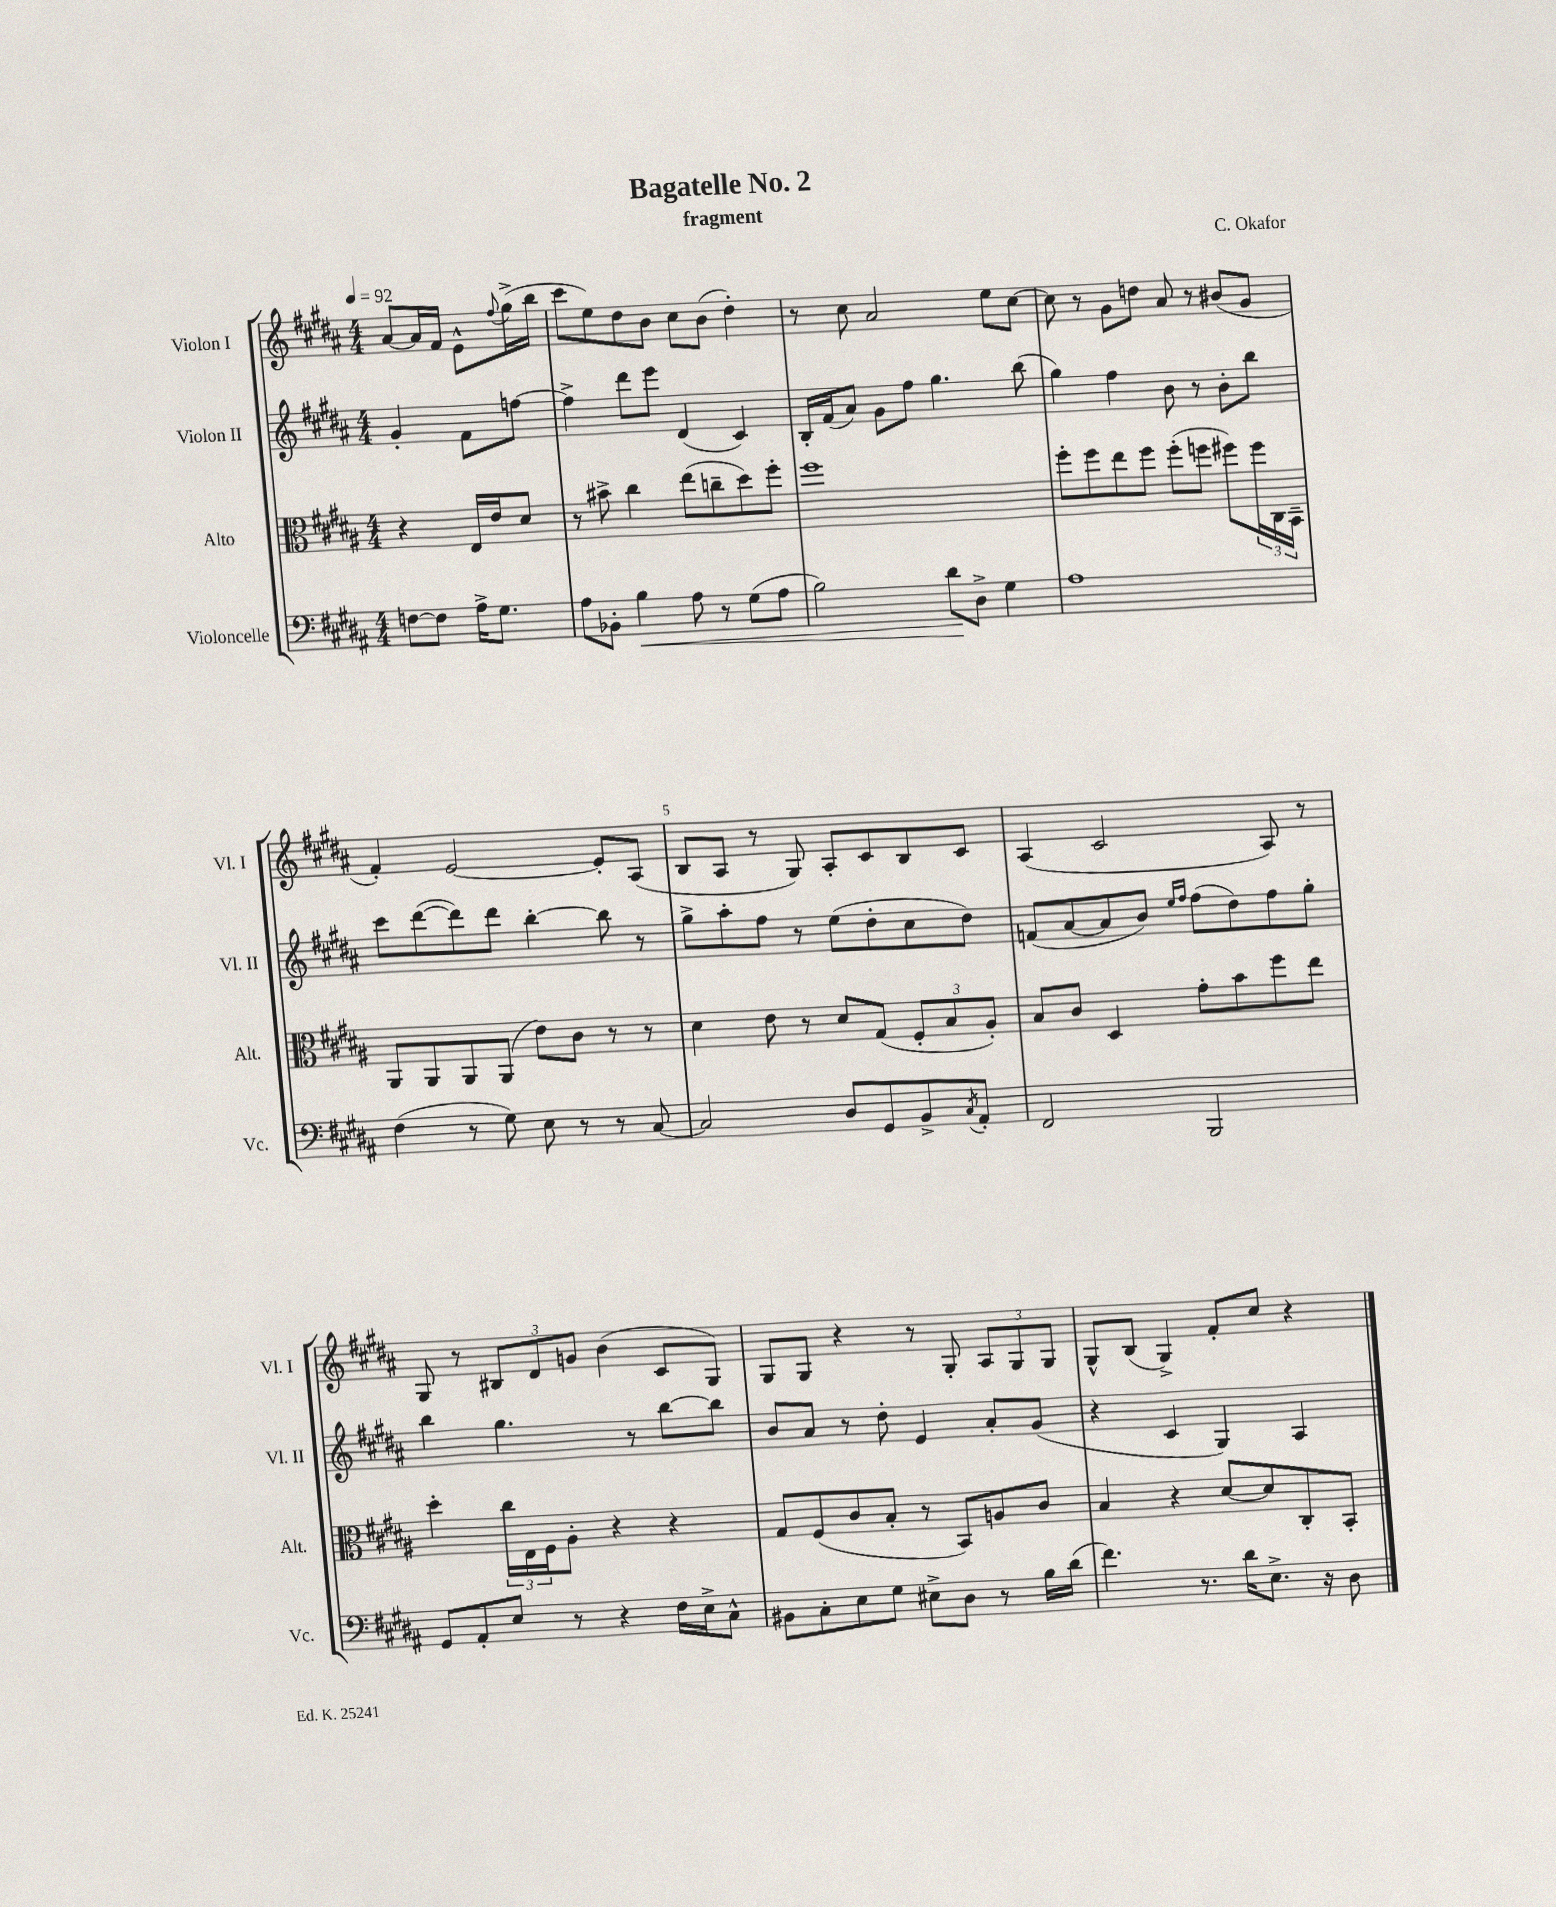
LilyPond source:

\header { title = "Bagatelle No. 2" composer = "C. Okafor" subtitle = "fragment" }
<<
\new StaffGroup <<
\new Staff = "s0" \with { instrumentName = "Violon I" shortInstrumentName = "Vl. I" } {
    \clef treble \key b \major \numericTimeSignature \time 4/4 \partial 2 \tempo 4 = 92
    ais'8~ ais'16 fis'16 e'8-^ \appoggiatura { fis''8 } gis''16->( b''16 |
    cis'''8 e''8) dis''8 b'8 cis''8 b'8( dis''4-.) |
    r8 cis''8 ais'2 e''8 cis''8~ |
    cis''8 r8 gis'8 d''8 ais'8 r8 bis'8( gis'8 |
    fis'4-.) e'2~ e'8-. ais8( |
    b8 ais8 r8 gis8) ais8-. cis'8 b8 cis'8 |
    ais4( cis'2 ais8) r8 |
    gis8 r8 \tuplet 3/2 { bis8 dis'8 g'8 } b'4( cis'8 gis8) |
    gis8 gis8 r4 r8 gis8-. \tuplet 3/2 { ais8 gis8 gis8 } |
    gis8-^ b8( gis4->) fis'8-. cis''8 r4 \bar "|." |
}
\new Staff = "s1" \with { instrumentName = "Violon II" shortInstrumentName = "Vl. II" } {
    \clef treble \key b \major \numericTimeSignature \time 4/4 \partial 2
    gis'4-. fis'8 f''8~ |
    f''4-> dis'''8 e'''8 dis'4( cis'4) |
    b16-. fis'16( ais'8) gis'8 fis''8 gis''4. b''8( |
    gis''4) fis''4 b'8 r8 b'8-. b''8 |
    cis'''8 dis'''8~( dis'''8) dis'''8 b''4~-. b''8 r8 |
    gis''8-> ais''8-. fis''8 r8 e''8( dis''8-. cis''8 dis''8) |
    f'8( ais'8~ ais'8 b'8) \grace { e''16 fis''16 } fis''8( dis''8) fis''8 gis''8-. |
    b''4 gis''4. r8 b''8~ b''8 |
    b'8 ais'8 r8 dis''8-. e'4 ais'8-. gis'8( |
    r4 cis'4 gis4) ais4 \bar "|." |
}
\new Staff = "s2" \with { instrumentName = "Alto" shortInstrumentName = "Alt." } {
    \clef alto \key b \major \numericTimeSignature \time 4/4 \partial 2
    r4 e16 e'16 dis'8 |
    r8 bis'8-> cis''4 e''8( c''8-- dis''8) fis''8-. |
    fis''1 |
    fis''8-. fis''8 e''8 fis''8 fis''8-.( f''8 fis''8) \tuplet 3/2 { fis''16 cis16 b,16-- } |
    ais,8 ais,8 ais,8 ais,8( e'8) cis'8 r8 r8 |
    dis'4 e'8 r8 dis'8 gis8( \tuplet 3/2 { fis8-. b8 ais8-.) } |
    b8 cis'8 dis4 gis'8-. b'8 fis''8 e''8 |
    dis''4-. \tuplet 3/2 { cis''16 e16 fis16 } ais8-. r4 r4 |
    gis8 fis8( cis'8 b8-. r8 b,8) a8 cis'8 |
    b4 r4 dis'8~ dis'8 cis8-. b,8-. \bar "|." |
}
\new Staff = "s3" \with { instrumentName = "Violoncelle" shortInstrumentName = "Vc." } {
    \clef bass \key b \major \numericTimeSignature \time 4/4 \partial 2
    f8~ f8 ais16-> gis8. |
    ais8 bes,8-. b4\< ais8 r8 gis8( ais8 |
    b2) dis'8\! dis8-> gis4 |
    ais1 |
    fis4( r8 gis8) e8 r8 r8 cis8~ |
    cis2 dis8 gis,8 b,8-> \acciaccatura { cis8 } ais,8-. |
    fis,2 b,,2 |
    gis,8 ais,8-. e8 r8 r4 fis16 e16-> cis8-^ |
    bis,8 cis8-. e8 gis8 eis8-> dis8 r8 b16 dis'16( |
    fis'4.) r8. dis'16 e8.-> r16 dis8 \bar "|." |
}
>>
>>
\layout { \context { \Score \override BarNumber.break-visibility = ##(#f #t #t) barNumberVisibility = #(every-nth-bar-number-visible 5) } }
